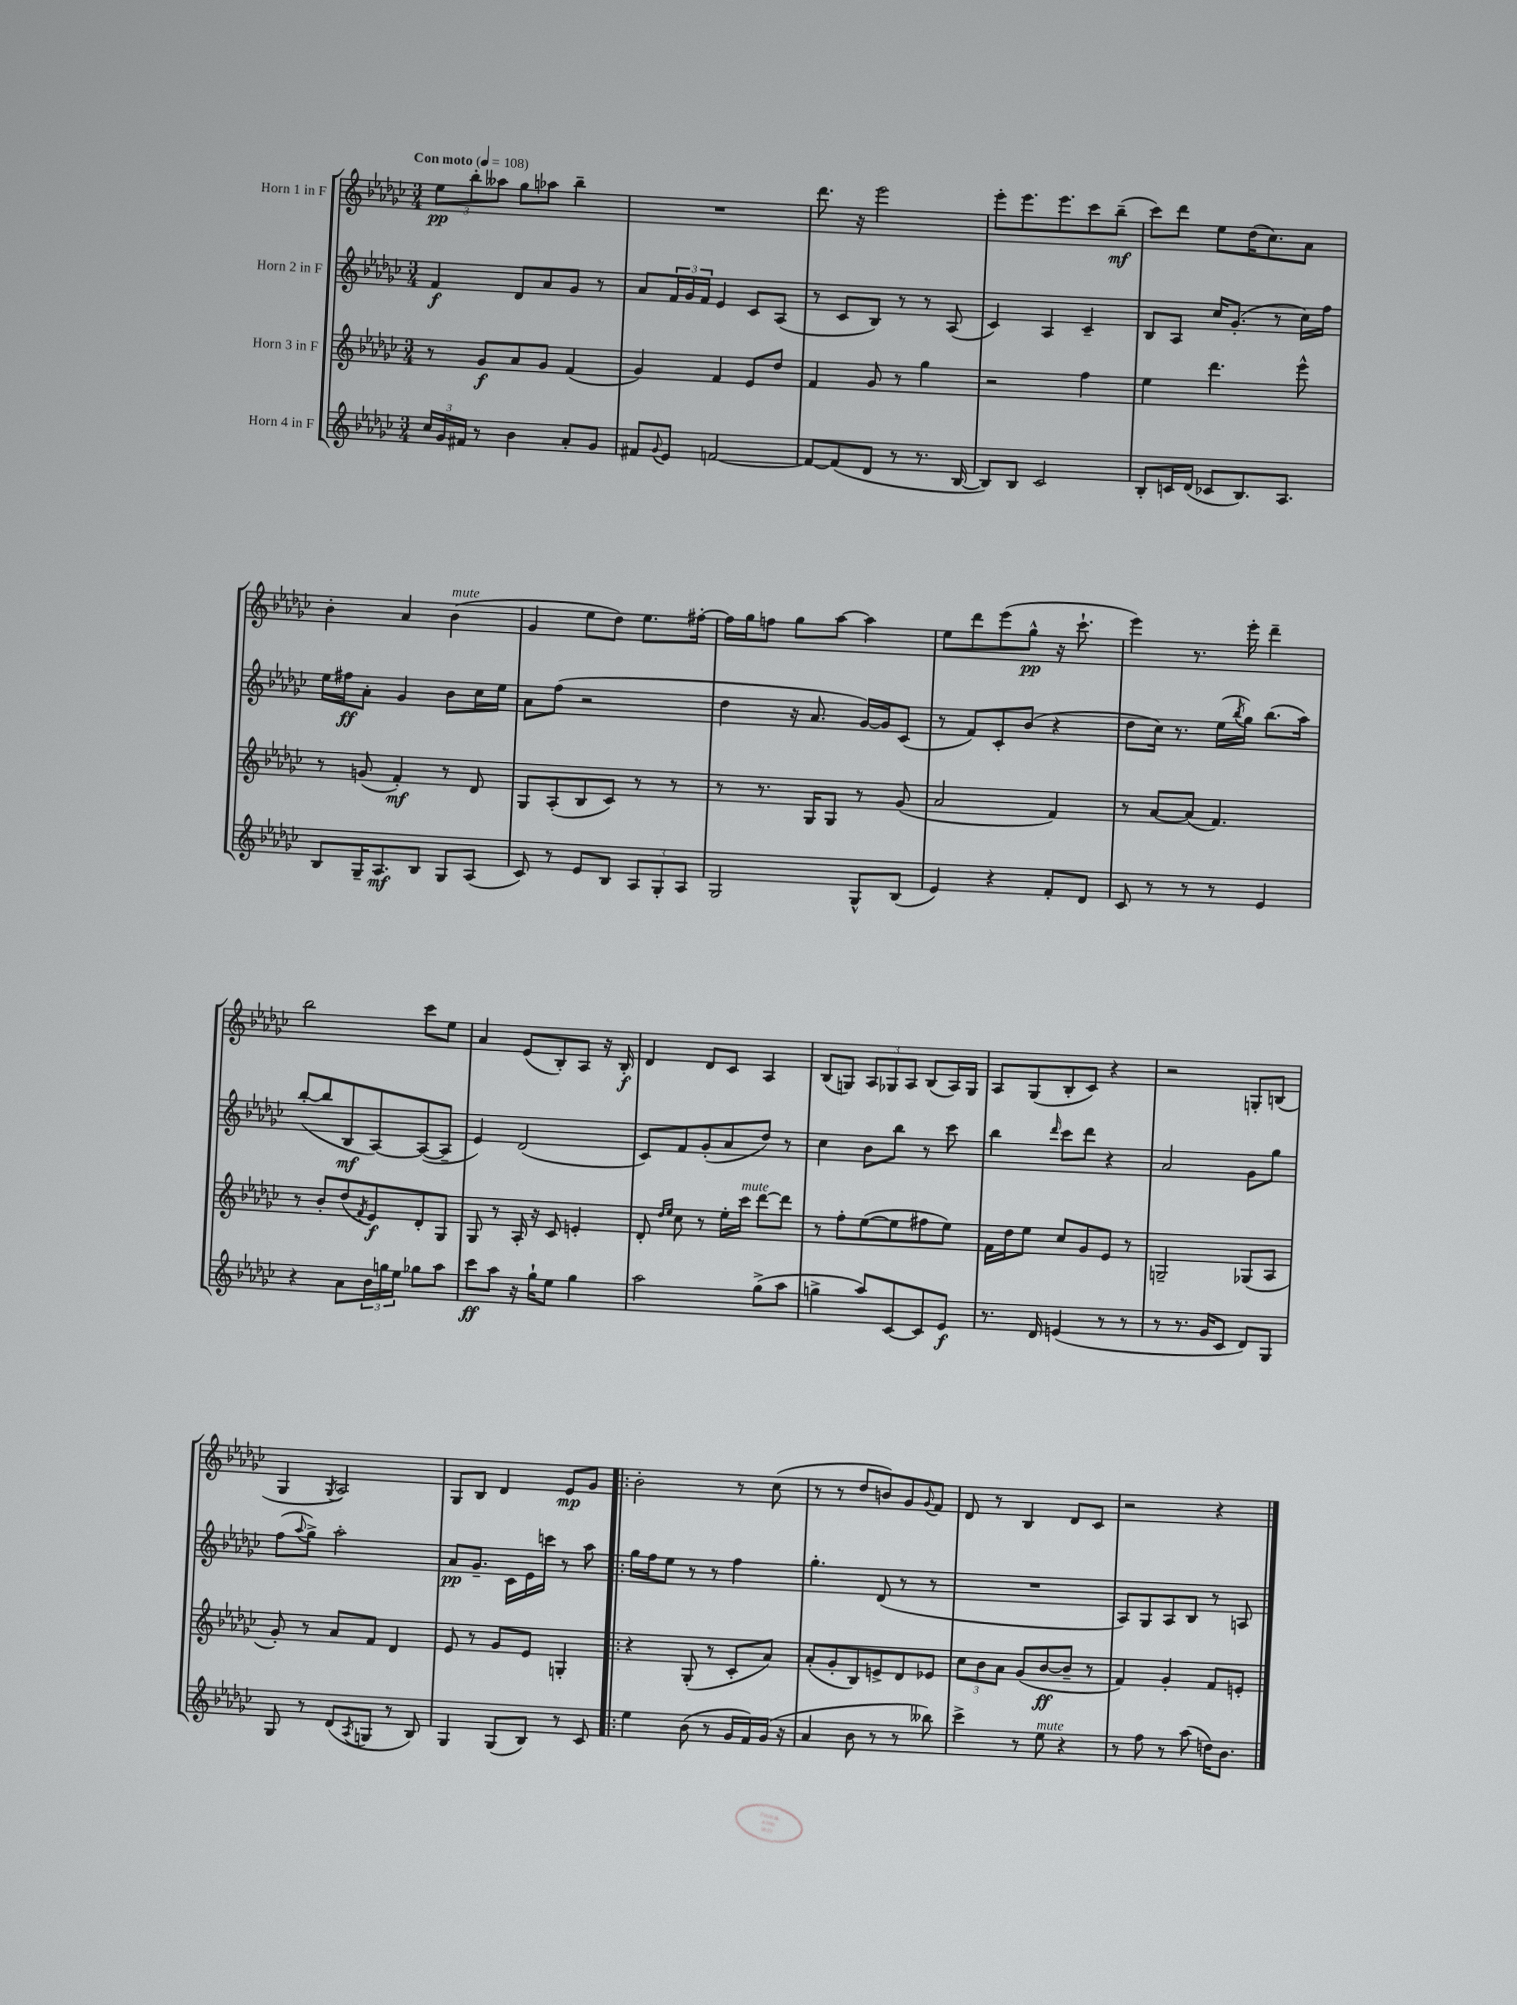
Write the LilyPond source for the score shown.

<<
\new StaffGroup <<
\new Staff = "s0" \with { instrumentName = "Horn 1 in F" } {
    \clef treble \key ges \major \numericTimeSignature \time 3/4 \tempo "Con moto" 4 = 108
    \tuplet 3/2 { ees''8\pp bes''8-. aeses''8 } ges''8 aes''8 bes''4-- |
    R2. |
    des'''8. r16 ees'''2 |
    ees'''8-. ees'''8. ees'''8. ces'''8 bes''8--\mf( |
    ces'''8) des'''8 ees''8 des''16( ces''8.) aes'8 |
    bes'4-. aes'4 bes'4^\markup { \italic "mute" }( |
    ges'4 ees''8 des''8) ees''8. fis''16~-. |
    fis''16 ges''16 f''8 ges''8 aes''8~ aes''4 |
    ees''8 des'''8 ees'''8( ges''8-^\pp r16 ces'''8.-! |
    ees'''4) r8. ees'''16-. des'''4-- |
    bes''2 ces'''8 ees''8 |
    aes'4 ees'8( bes8-.) aes8 r16 bes16-.\f |
    des'4 des'8 ces'8 aes4 |
    bes8( g8) \tuplet 3/2 { aes8 ges8 aes8 } bes8( aes16) ges16 |
    aes8 ges8( bes8-. ces'8) r4 |
    r2 g8-. b8( |
    ges4 \acciaccatura { ges8 } aes2) |
    ges8 bes8 des'4 ees'8\mp ges'8 |
    \bar ".|:" bes'2-. r8 ces''8( |
    r8 r8 des''8 b'8) ges'8 \appoggiatura { ges'8 } f'8 |
    des'8 r8 bes4 des'8 ces'8 |
    r2 r4 \bar "|." |
}
\new Staff = "s1" \with { instrumentName = "Horn 2 in F" } {
    \clef treble \key ges \major \numericTimeSignature \time 3/4
    f'4\f des'8 aes'8 ges'8 r8 |
    aes'8 \tuplet 3/2 { f'16 ges'16 f'16 } ees'4 ces'8 aes8( |
    r8 ces'8 bes8) r8 r8 aes8( |
    ces'4) aes4 ces'4-- |
    bes8 aes8 ces''16 ges'8.-.( r8 ces''16) f''16 |
    ees''16 fis''16\ff aes'8-. ges'4 bes'8 ces''16 ees''16 |
    aes'8 f''8( r2 |
    des''4 r16 aes'8. ges'16~) ges'16 ces'8( |
    r8 f'8) ces'8-. bes'8( r4 |
    des''8 ces''16) r8. ees''16( \acciaccatura { bes''8 } ges''16) bes''8.( aes''16) |
    bes''8~-.( bes''8 bes8\mf aes8~) aes8~( aes8-- |
    ees'4) des'2( |
    ces'8) f'8 ges'8-.( aes'8 des''8) r8 |
    ces''4 bes'8 bes''8 r8 ces'''8 |
    bes''4 \grace { des'''16 } ces'''8 des'''8 r4 |
    aes'2 ges'8 ges''8 |
    f''8( \appoggiatura { aes''8 } ges''8->) aes''2-. |
    aes'8\pp ges'8.-- ces'16 ees'16 c'''16 r8 aes''8 |
    \bar ".|:" ges''16 f''16 ees''8 r8 r8 f''4 |
    ges''4.-. des'8( r8 r8 |
    R2. |
    aes8) ges8 aes8 bes8 r8 a8 \bar "|." |
}
\new Staff = "s2" \with { instrumentName = "Horn 3 in F" } {
    \clef treble \key ges \major \numericTimeSignature \time 3/4
    r8 ges'8\f aes'8 ges'8 f'4( |
    ges'4) f'4 ees'8 des''8 |
    f'4 ges'8 r8 ges''4 |
    r2 f''4 |
    ees''4 des'''4. ees'''8-^ |
    r8 g'8( f'4-.\mf) r8 des'8 |
    ges8 aes8-.( bes8 ces'8) r8 r8 |
    r8 r8. ges16 ges8 r8 ges'8( |
    aes'2 f'4) |
    r8 aes'8~ aes'8( f'4.) |
    r8 bes'8-. des''8( \acciaccatura { f'8 } ees'8\f) des'8-. ges8 |
    ges8 r8 aes16-. r16 ces'8 e'4-. |
    des'8-. \grace { des''16 ees''16 } ces''8 r8 ees''16-. ces'''16^\markup { \italic "mute" } des'''8~ des'''8 |
    r8 f''8-. ees''8~( ees''8 fis''8 ees''8) |
    f'16 des''16 ees''8 ces''8 ges'8 ees'8 r8 |
    g2-- ges8( aes8 |
    ges'8-.) r8 aes'8 f'8 des'4 |
    ees'8 r8 ges'8 ees'8 g4-. |
    \bar ".|:" r4 ges8-.( r8 ces'8-. aes'8) |
    aes'8-.( ges'8-. bes8) e'8-> des'8 ees'8 |
    \tuplet 3/2 { ces''8 bes'8 aes'8 } ges'8( bes'8~\ff bes'8-- r8 |
    f'4) ges'4-. f'8 e'8-. \bar "|." |
}
\new Staff = "s3" \with { instrumentName = "Horn 4 in F" } {
    \clef treble \key ges \major \numericTimeSignature \time 3/4
    \tuplet 3/2 { ces''16 ges'16 fis'16 } r8 bes'4 aes'8-. ges'8 |
    fis'8 \appoggiatura { ges'8 } ees'8 f'2~ |
    f'8~ f'8( des'8 r8 r8. bes16~ |
    bes8) bes8 ces'2 |
    bes8-. c'16 des'16( ces'8 bes8.) aes8. |
    bes8 ges16-- aes8.\mf bes8 ges8 aes8( |
    ces'8) r8 ees'8 bes8 \tuplet 3/2 { aes8 ges8-. aes8 } |
    ges2 ges8-^ bes8( |
    ees'4) r4 f'8-. des'8 |
    ces'8 r8 r8 r8 ees'4 |
    r4 aes'8 \tuplet 3/2 { bes'16 g''16 ees''16 } ges''8 aes''8 |
    ces'''8\ff aes''8 r16 ges''16-! ees''8 ges''4 |
    aes''2 ges''8->( aes''8 |
    g''4-> aes''8) ces'8~ ces'8 ees'8\f |
    r8. des'16 e'4( r8 r8 |
    r8 r8. ges'16 ces'8 des'8) ges8 |
    ges8 r8 des'8( \acciaccatura { aes8 } g8 r8 bes8) |
    ges4 ges8( bes8) r8 ces'8 |
    \bar ".|:" ees''4 bes'8( r8 ges'16 f'16) ges'16( r16 |
    aes'4 bes'8 r8 r8 beses''8) |
    ces'''4-> r8 ees''8^\markup { \italic "mute" } r4 |
    r8 f''8 r8 aes''8( d''16) bes'8. \bar "|." |
}
>>
>>
\layout { \context { \Score \remove "Bar_number_engraver" } }
